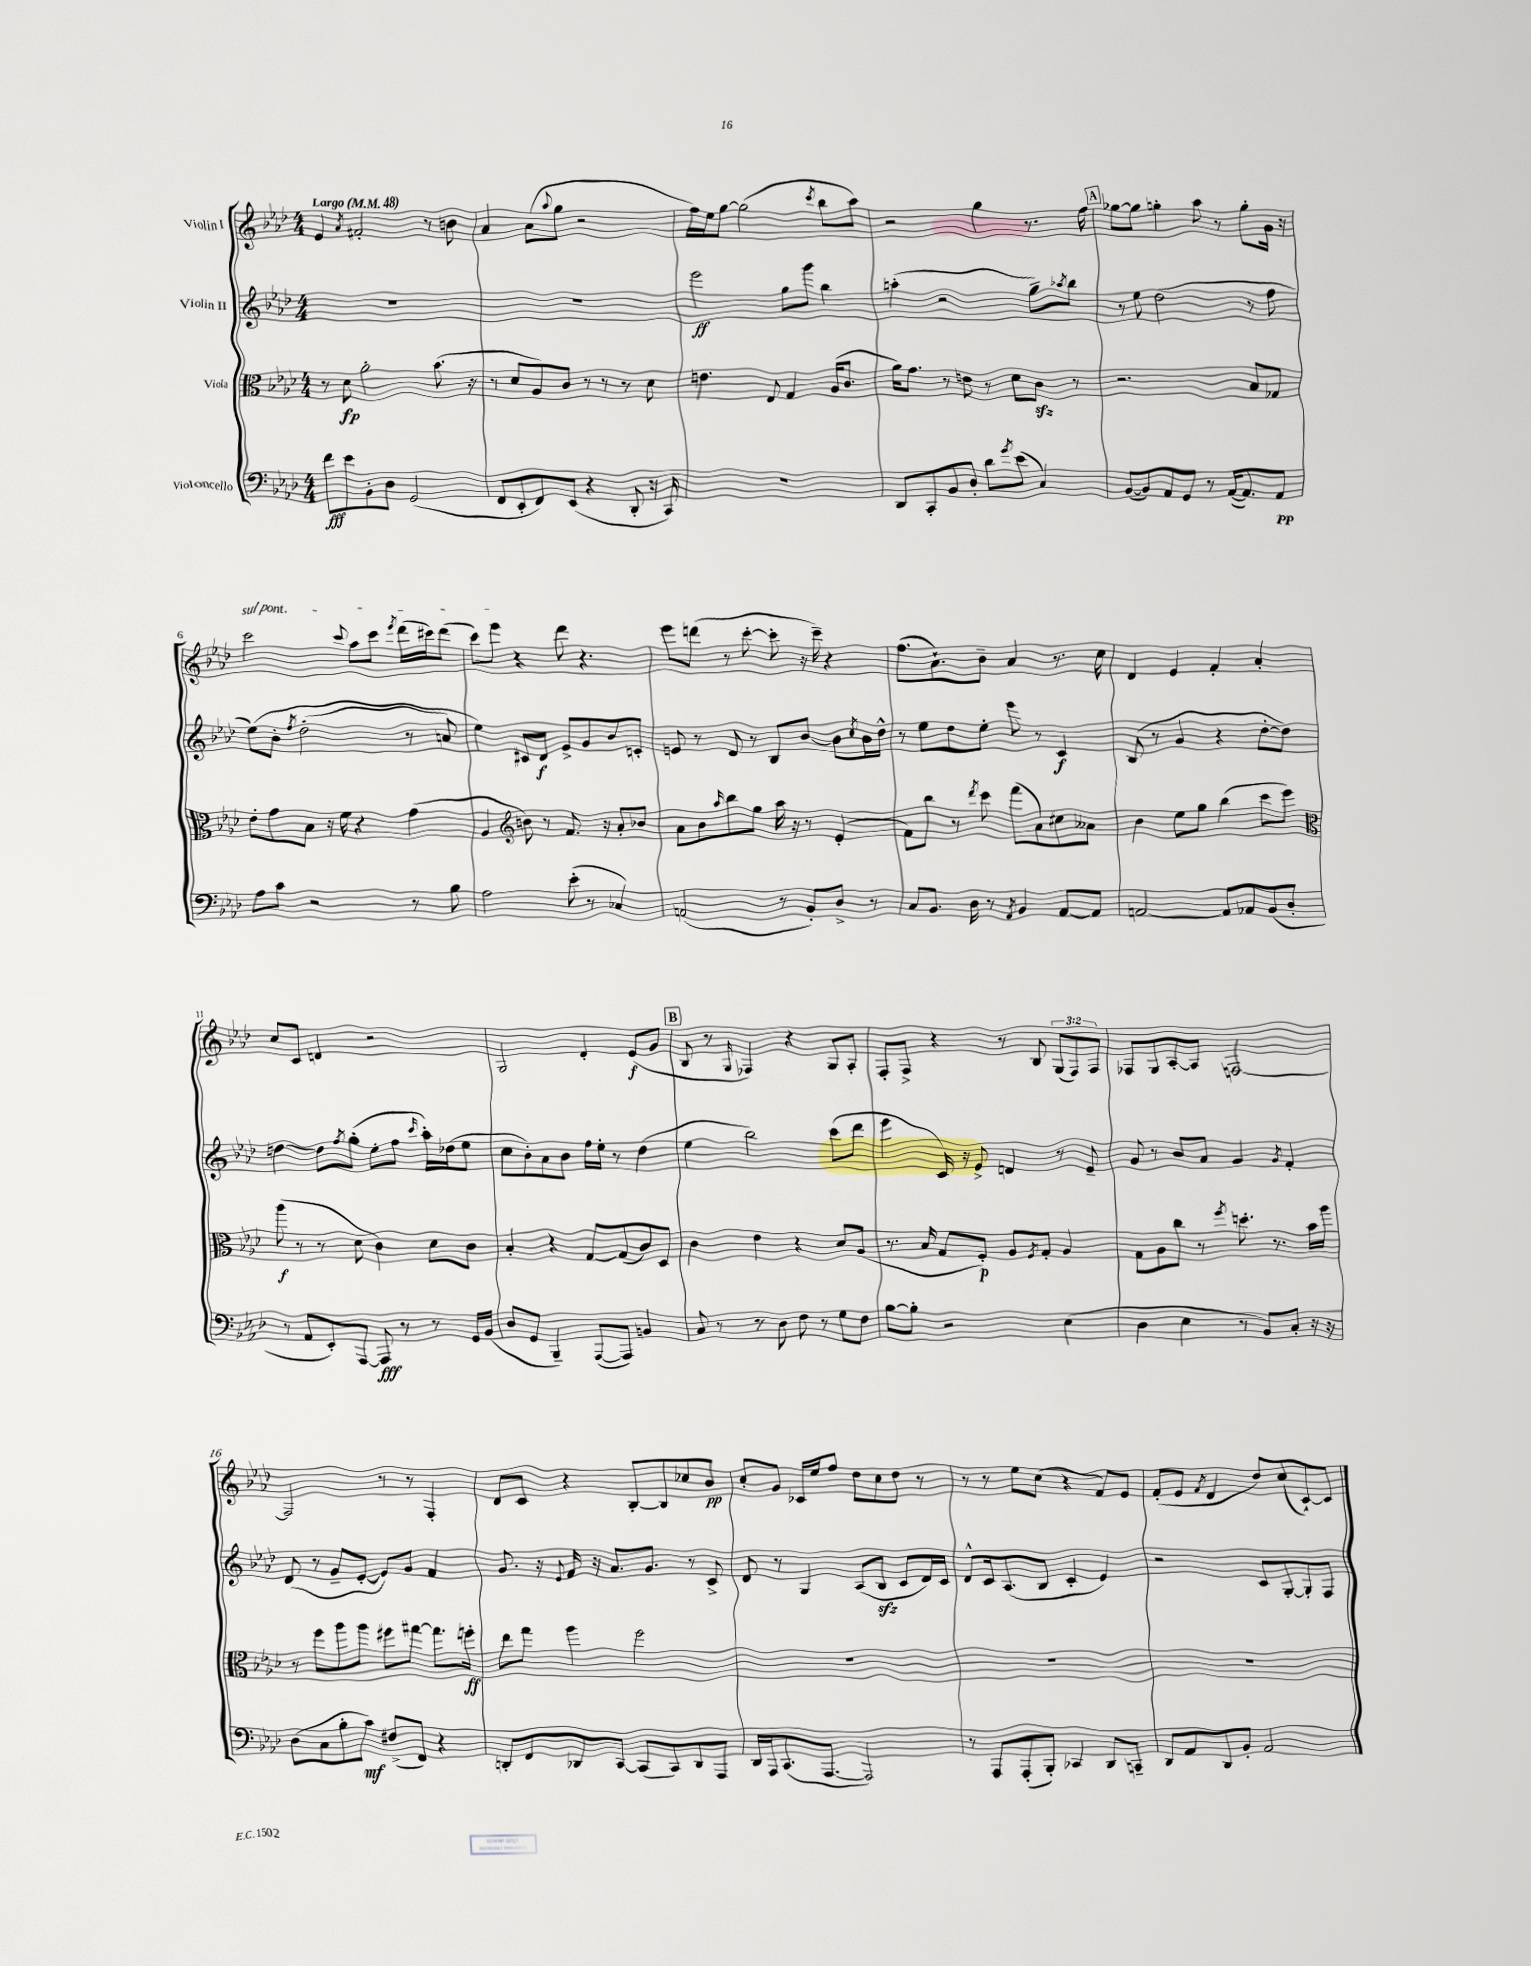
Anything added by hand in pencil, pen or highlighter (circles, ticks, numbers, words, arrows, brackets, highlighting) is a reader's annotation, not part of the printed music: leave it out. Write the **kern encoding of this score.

**kern	**kern	**kern	**kern
*staff4	*staff3	*staff2	*staff1
*clefF4	*clefC3	*clefG2	*clefG2
*k[b-e-a-d-]	*k[b-e-a-d-]	*k[b-e-a-d-]	*k[b-e-a-d-]
*M4/4	*M4/4	*M4/4	*M4/4
*MM48	*MM48	*MM48	*MM48
8f\L	8r	1r	4e-/
8e-\	8d-\	.	.
.	.	.	8qa-/
8BB-'\	2a-'\	.	2f#'/
8D-\J	.	.	.
(2GG/	.	.	.
.	(8.b-\	.	8r
.	.	.	8b\
.	16r	.	.
=	=	=	=
8FF/L	8r	1r	4a-/
8EE-'/	8d-/L	.	.
8FF/)	8A-/)	.	(8a-\L
.	.	.	8qqaa-/
(8EE-/J	8c/J	.	8gg\J
4r	8r	.	2r
.	8r	.	.
8DD-'/	8r	.	.
16r	8d-\	.	.
16CC/)	.	.	.
=	=	=	=
1r	4.e\	2eee-\	16ff\LL)
.	.	.	16ee-\J
.	.	.	[8gg\J
.	.	.	(2gg\]
.	8E-/	.	.
.	4G/	8gg\L	.
.	.	8ggg\J	.
.	.	.	8qccc/
.	(16A-/LK	4bb-\	8bb-\L
.	8.c/J	.	.
.	.	.	8aa-\J)
=	=	=	=
8DD-/L	16a-\LK)	(4aa'\	2r
.	8.g\J	.	.
8CC'/	.	.	.
8BB-/	8r	2r	.
8D-'/J	8e\	.	.
8d-\L	8r	.	4gg\
8qg/	.	.	.
(8e-\J	8d-\L	.	.
4C/)	8c\J	8gg~\L)	8.r
.	.	8qaa-/	.
.	8r	8bb-\J	.
.	.	.	16ff\
=	=	=	=
([8BB-/L	2.r	8r	[8gg-\L
8BB-/])	.	8ee-\	8gg-\]J
8AA-/	.	(2dd-\	4gg'\
8GG/J	.	.	.
8r	.	.	8aa-\
([16AA-/LK	.	.	8r
8.AA-/])	.	.	.
.	8B-/L	8r	8gg'\L
8AA-/J	8G-/J	8ff\	16g\Jk
.	.	.	16r
=	=	=	=
8A-\L	8e-'\L	&(8ee-\L)	2ccc\
8c\J	8g\	8b-'\J	.
.	.	8qff/	.
2r	8B-\J	(2dd-'\	.
.	16r	.	.
.	16f\	.	.
.	.	.	8qqccc/
.	4r	.	8aa-\L
.	.	.	8ccc\J
.	.	.	8qeee-/
8r	(4g\	8r	(16ddd-\LL
.	.	.	16ccc#\J)
8B-\	.	8a/)	(8ddd-\J
=	=	=	=
2A-\	4A-/	4ee-\&)	8ccc\L)
.	.	.	8eee-\J
*	*clefG2	*	*
.	8b\)	8c#/L	4r
.	8r	8d-/J	.
(8e-'\	8.f/	8e-^/L	8ddd-\
8r	.	8g/	4.r
.	16r	.	.
4C-/)	8a-'/L	8b-/	.
.	8b-/J	8c'/J	.
=	=	=	=
(2AA/	8a-\L	8e/	8eee-\L
.	8b-\	8r	(8ddd\J
.	16qqaa-/	.	.
.	8bb-\	8d-/	8r
.	8gg\J	8r	[8ccc'\
8r	16aa-\	8B-/L	8ccc'\]
.	16r	.	.
8BB-'/L)	8r	[8b-/J	16r
.	.	.	16ccc~\)
8D-^/J	(4e-'/	8b-\]L	4r
.	.	8qcc/	.
8r	.	16b-\L	.
.	.	16dd-^^\JJ	.
=	=	=	=
8C/L	8f\L)	8r	(8.ff\L
8.BB-/J	8bb-\J	8ee-\L	.
.	.	.	8.a-`\)
.	8r	8dd-\	.
16D-\	.	.	.
.	8qddd-/	.	.
8r	8ccc\	8ee-'\J	8b-~\J
8qAA-/	.	.	.
4BB-/	(8fff\L	8eee-\	4a-/
.	8a-\)	8r	.
[8AA-/L	8cc#\	4c/	8.r
8AA-/]J	8a--\J	.	.
.	.	.	16cc\
=	=	=	=
[2AA/	4b-\	(8B-/	4d-/
.	.	8r	.
.	8ee-\L	4g/	4e-/
.	8gg\J	.	.
8AA/]L	(4bb-\	4r	4f'/
8AA-/	.	.	.
(8BB-/	8ccc\L	[8dd-'\L	4a-'/
8D-'/J	8eee-\J)	8dd-\]J)	.
=	=	=	=
*	*clefC3	*	*
8r	(8aa-\	[4dd\	8cc/L
8AA-/L	8r	.	8c/J
8EE-'/)	8r	8dd\]L	4d/
.	.	8qff/	.
[8AAA-/J	8d-\	(8gg'\J	.
8AAA-/]	4c\)	8ee-'\L	2r
8r	.	8ff\J	.
.	.	16qqccc/	.
8r	8d-\L	16aa-'\LL)	.
.	.	(16dd-\J	.
16GG/LL	8c\J	8ee-\J	.
(16BB-/JJ	.	.	.
=	=	=	=
8D-/L	4B-'/	8cc\L	2G/
8GG/J	.	8b-'\)	.
4BBB-~/)	4r	8a-\	.
.	.	8b-\J	.
([8AAA-/L	[8G/L	16ff\LL	4d-'/
.	.	16ee-'\JJ	.
8AAA-/]J)	(8G/]	8r	.
4BB/	8c/)	(4dd-\	(8e-/L
.	8D-/J	.	8g/J
=	=	=	=
8C/	4c\	4ee-\	8B-/
8r	.	.	8r
.	.	.	16qqG/
8r	4e-\	2bb-\)	4F-/)
8D-\	.	.	.
8F\	4r	.	4r
8r	.	.	.
8G\L	8d-/L	(8ccc\L	8G/L
8F\J	(8A-/J	8ddd-\J	8A-'/J
=	=	=	=
[8B-\L	8.r	4eee-\	8F'/L
8B-'\]J	.	.	8F^/J
.	16B-/	.	.
2r	8G/L	16c/)	4r
.	.	16r	.
.	8F'/J)	8e-^/	.
.	8A-/L	4d/	8r
.	8qF/	.	.
.	8G'/J	.	8B-/
(4E-\	4A-/	8r	(12G/L
.	.	.	12F/)
.	.	8e-~/	.
.	.	.	12F/J
=	=	=	=
4D-\	8G\L	8g/	8F-/L
.	8A-\	8r	8G/
4E-\	8cc\J	8b-/L	[8A-'/
.	8r	8a-/J	8A-/]J
.	8qff/	.	.
8r	8.dd'\	4g/	[2F/
8BB-/L)	.	.	.
.	8.r	.	.
.	.	8qg/	.
8C'/J	.	4f'/	.
16r	16b-\LL	.	.
16r	16aa-\JJ	.	.
=	=	=	=
(8D-\L	8r	(8d-/	2F/]
8C\	8ff\L	8r	.
8B-'\	8aa-\	8g~/L	.
8c\J)	8aa-\J	[8e-'/J	.
(8F#^/L	8ff#\L	8e-/]L)	8r
8FF/J)	[8gg#\J	8g/J	8r
4r	8.gg#\]L	4f/	4F'/
.	16ff'\Jk	.	.
=	=	=	=
8DD'/L	8ee-\L	8.g/	8d-/L
8FF/	8gg\J	.	8c/J
.	.	16r	.
.	.	8qqe-/	.
8DD-/	4aa-\	16f/	4r
.	.	16r	.
[8CC/J	.	8.a-/L	.
(8CC/]L	2ff\	.	[8B-'/L
.	.	8.g/J	.
8CC/)	.	.	8B-/]
8DD-/	.	8r	8cc-/
8AAA-/J	.	8c^/	8b-/J
=	=	=	=
16DD-/LL	1r	8d-/	8cc'/L
16AAA-/J	.	.	.
(8.CC/	.	8r	8g/J
.	.	4G/	16c-/LL
[8.AAA-/J	.	.	16ee-/J
.	.	.	8ff/J
2AAA-/])	.	(8A-/L	8dd-\L
.	.	8B-/J	8cc\
.	.	8c/L	8dd-\J
.	.	16d-/L)	8r
.	.	16c/JJ	.
=	=	=	=
8r	1r	8d-^^/L	8r
8AAA-/L	.	16c/k	8r
.	.	(8.A-/	.
(8AAA-'/	.	.	8ee-\L
8BBB-'/J)	.	8B-/J	(8cc\J
4CC-/	.	4c'/	4r
8DD-/L	.	4e-/)	8f/L)
8CC~/J	.	.	8e-/J
=	=	=	=
8DD-/L	1r	2r	(8f'/L
8AA-/	.	.	8e-/J
.	.	.	8qf/
8DD-/	.	.	4d-/
8BB-'/J	.	.	.
2AA-/	.	8c/L	8dd-/L)
.	.	[8G'/	(8cc/
.	.	8G'/]	[8c`/)
.	.	8F/J	8c/]J
==	==	==	==
*-	*-	*-	*-
